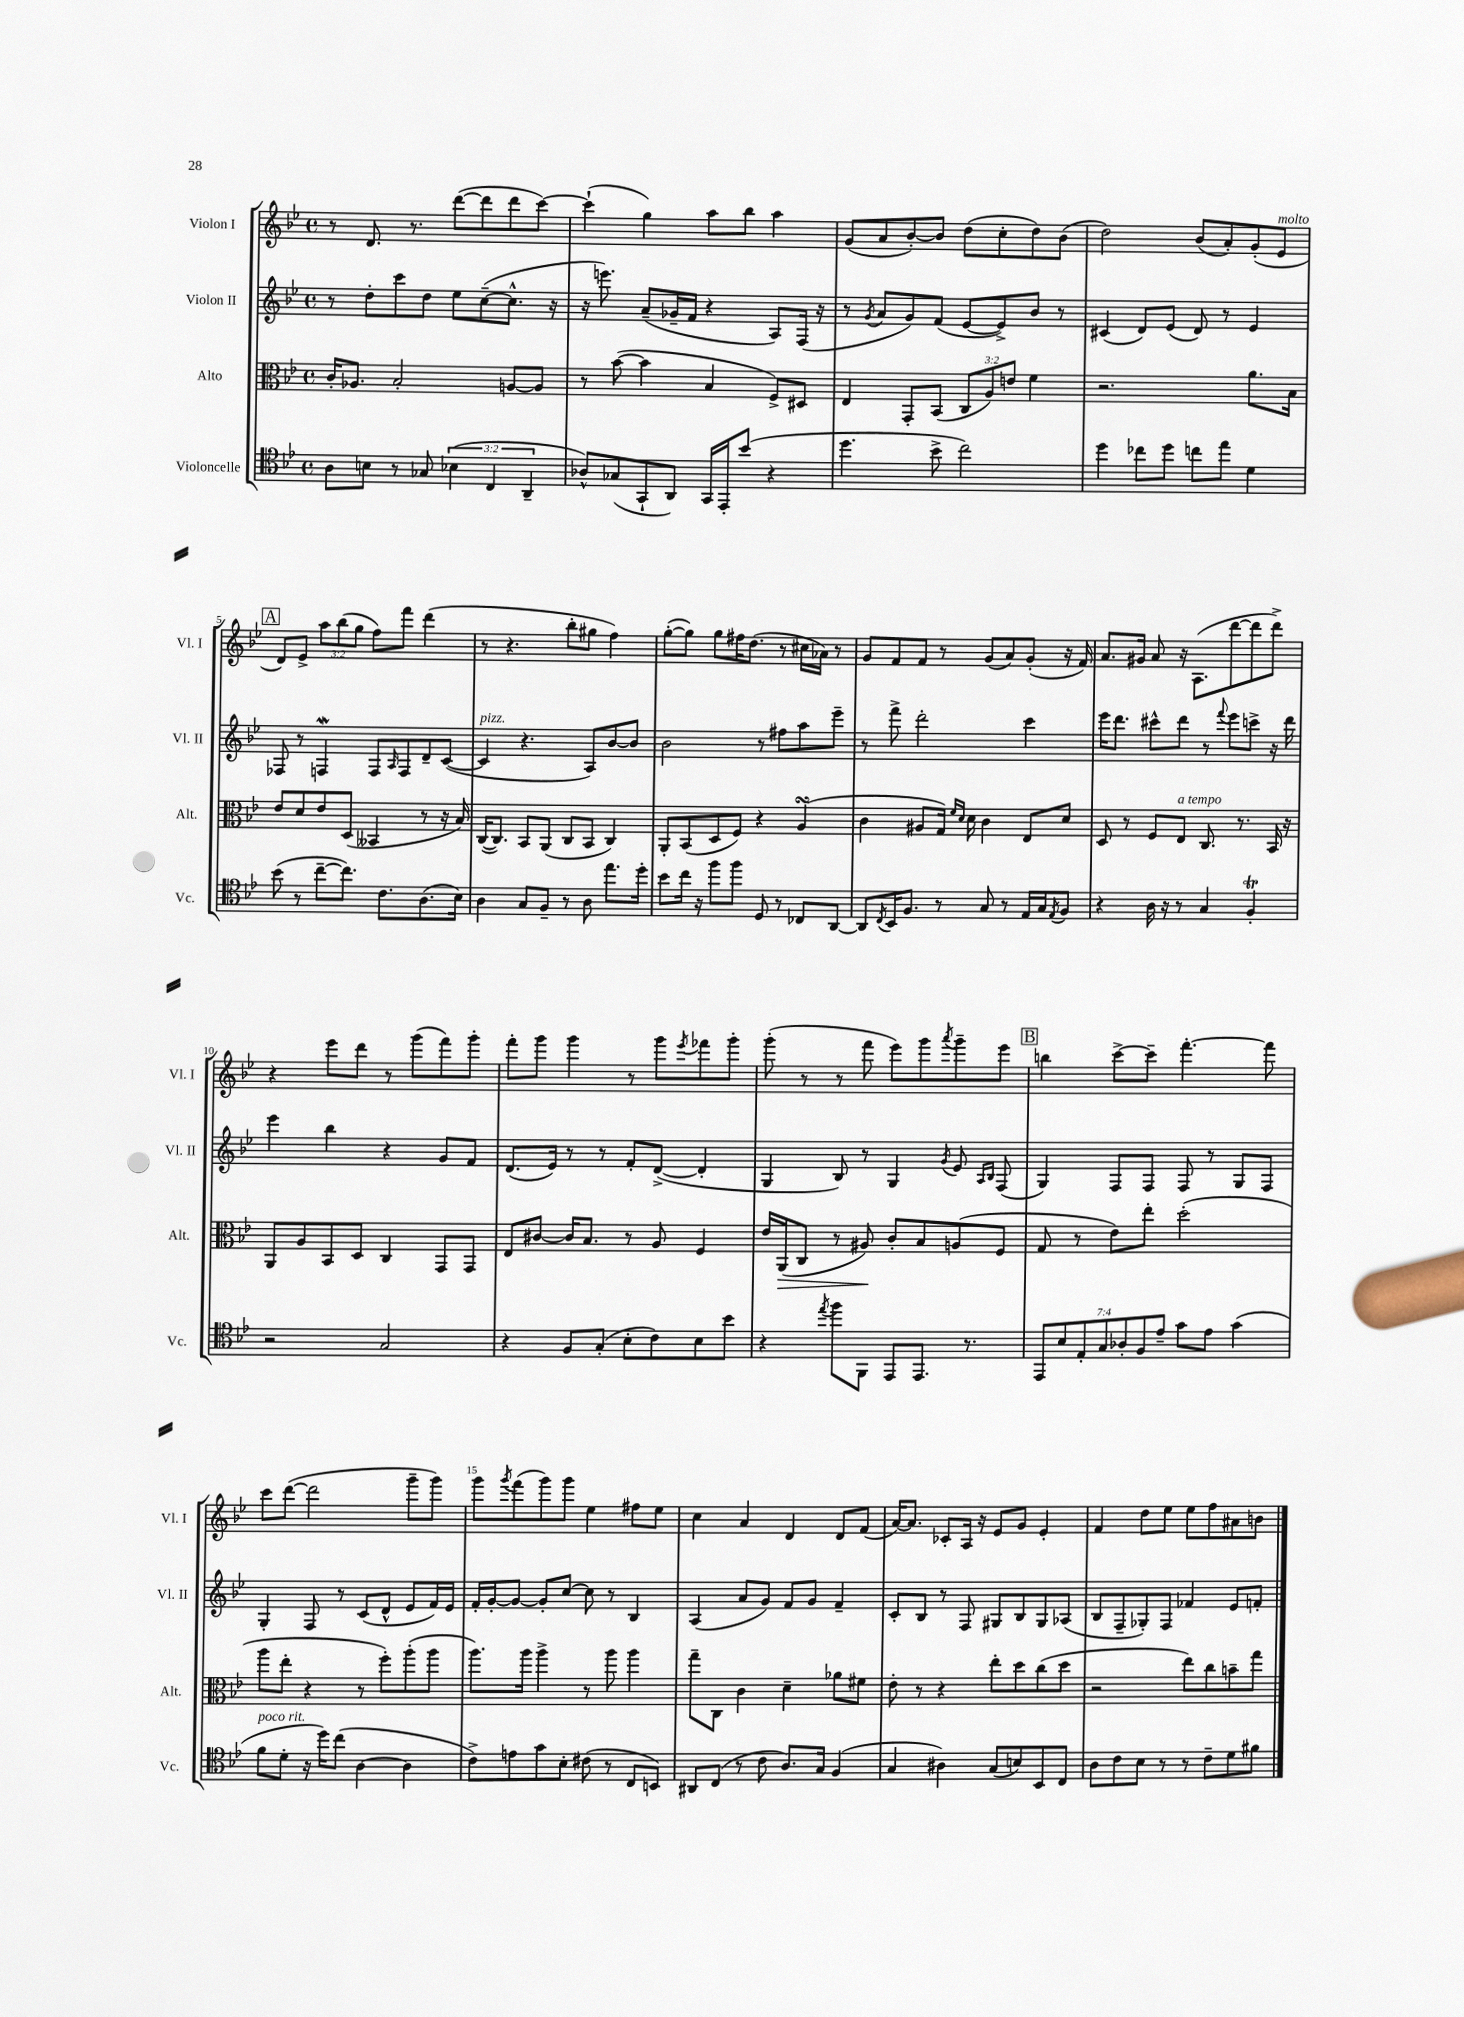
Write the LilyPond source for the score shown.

<<
\new StaffGroup <<
\new Staff = "s0" \with { instrumentName = "Violon I" shortInstrumentName = "Vl. I" } {
    \clef treble \key bes \major \defaultTimeSignature \time 4/4 \override Staff.TupletNumber.text = #tuplet-number::calc-fraction-text
    r8 d'8. r8. d'''8~( d'''8 d'''8 c'''8~) |
    c'''4-!( g''4) a''8 bes''8 a''4 |
    g'8( a'8 bes'8~-.) bes'8 d''8( c''8-. d''8) bes'8( |
    d''2) bes'8( a'8-.) g'8-.( ees'8^\markup { \italic "molto" } |
    \mark \markup { \box "A" } d'8) ees'8-> \tuplet 3/2 { a''8 bes''8( g''8 } f''8) f'''8 d'''4( |
    r8 r4. bes''8-. gis''8 f''4) |
    g''8~-.( g''8) g''8 fis''16 d''8.( r8 cis''16 aes'16) r8 |
    g'8 f'8 f'8 r8 g'8( a'8) g'8-.( r16 f'16) |
    a'8. gis'16 a'8 r16 a8.( d'''8~ d'''8 d'''8->) |
    r4 ees'''8 d'''8 r8 g'''8( f'''8) g'''8-. |
    f'''8-. g'''8 g'''4 r8 g'''8 \acciaccatura { ees'''8 } fes'''8 g'''8-. |
    g'''8-.( r8 r8 f'''8 ees'''8) g'''8 \acciaccatura { a'''8 } g'''8-- ees'''8 |
    \mark \markup { \box "B" } b''4 c'''8~-> c'''8-- f'''4.~-. f'''8 |
    c'''8 d'''8~( d'''2 g'''8-- g'''8) |
    g'''8 \acciaccatura { g'''8 } f'''8( g'''8) g'''8 ees''4 fis''8 ees''8 |
    c''4 a'4 d'4 d'8 f'8( |
    a'16~) a'8. ces'8-. a16 r16 ees'8 g'8 ees'4-. |
    f'4 d''8 ees''8 ees''8 f''8 ais'8 b'8 \bar "|." |
}
\new Staff = "s1" \with { instrumentName = "Violon II" shortInstrumentName = "Vl. II" } {
    \clef treble \key bes \major \defaultTimeSignature \time 4/4
    r8 d''8-. c'''8 d''8 ees''8 c''8~--( c''8.-^ r16 |
    r16 e'''8.) a'8--( ges'16-- f'16 r4 a8) f16( r16 |
    r8 \acciaccatura { g'8 } a'8 g'8) f'8( ees'8~ ees'8->) bes'8 r8 |
    cis'4( d'8) ees'8( d'8) r8 ees'4 |
    \mark \markup { \box "A" } fes8 r8 f4\mordent f8 \grace { a16 } f8 d'8-- c'8~( |
    c'4^\markup { \italic "pizz." } r4. a8) bes'8~ bes'8 |
    bes'2 r8 fis''8 a''8 ees'''8-- |
    r8 f'''8-> d'''2-. c'''4 |
    ees'''16 d'''8. cis'''8-^ d'''8 r8 \appoggiatura { f'''8 } ees'''8 c'''8-> r16 d'''16 |
    ees'''4 bes''4 r4 g'8 f'8 |
    d'8.( ees'16) r8 r8 f'8-. d'8~->( d'4-. |
    g4 bes8) r8 g4 \acciaccatura { g'8 } ees'8 \grace { a16 bes16 } f8( |
    \mark \markup { \box "B" } g4) f8 f8 f8 r8 g8 f8 |
    g4-. f8 r8 c'8( d'8-^ ees'8 f'16) ees'16 |
    f'16-. g'16~-. g'8~ g'8-. c''8~ c''8 r8 bes4 |
    a4( a'8 g'8) f'8 g'8 f'4-- |
    c'8-. bes8 r8 f8 gis8 bes8 gis8 aes8( |
    bes8 f8-- ges8-.) f8 fes'4 ees'8 f'8-. \bar "|." |
}
\new Staff = "s2" \with { instrumentName = "Alto" shortInstrumentName = "Alt." } {
    \clef alto \key bes \major \defaultTimeSignature \time 4/4 \override Staff.TupletNumber.text = #tuplet-number::calc-fraction-text
    c'16-. aes8. bes2-. a8~ a8 |
    r8 bes'8~( bes'4 bes4 f8->) dis8 |
    ees4 g,8-. bes,8( \tuplet 3/2 { c8 a8) e'8 } f'4 |
    r2. a'8. bes16 |
    \mark \markup { \box "A" } ees'8 d'8 ees'8 d8( beses,4 r8 r16 bes16) |
    c16~( c8.) bes,8 a,8( c8 bes,8 c4) |
    a,8-. bes,8( d8 f8) r4 a4\turn( |
    c'4 ais8 g16) \grace { f'16 d'16 } d'16 c'4 ees8 d'8 |
    d8 r8 f8 ees8^\markup { \italic "a tempo" } c8. r8. bes,16 r16 |
    a,8 a8 bes,8 d8 c4 g,8 g,8 |
    ees8 cis'8~ cis'16 bes8. r8 a8 f4 |
    ees'16 a,16\>( c8 r8 ais8\!) c'8-. bes8 a8( f8 |
    \mark \markup { \box "B" } g8 r8 ees'8) ees''8-. d''2-.( |
    a''8 ees''8-. r4 r8 f''8-.) a''8-.( a''8 |
    a''8.) a''16 a''4-> r8 a''8 a''4 |
    g''8-- c8 c'4 d'4-- aes'8 fis'8 |
    ees'8-. r8 r4 ees''8-. d''8 c''8( d''8 |
    r2 ees''8) c''8 b'8-- g''8 \bar "|." |
}
\new Staff = "s3" \with { instrumentName = "Violoncelle" shortInstrumentName = "Vc." } {
    \clef tenor \key bes \major \defaultTimeSignature \time 4/4 \override Staff.TupletNumber.text = #tuplet-number::calc-fraction-text
    a8 b8 r8 ges8 \tuplet 3/2 { bes4( c4 a,4-- } |
    aes8-^) ges8( g,8-! a,8) g,16 ees,16-. bes'8( r4 |
    d''4. bes'8-> c''2) |
    d''4 ces''8 d''8 c''8 ees''8 d'4 |
    \mark \markup { \box "A" } bes'8( r8 c''8~-- c''8.) c'8. a8.( bes16) |
    a4 g8 f8-- r8 a8 ees''8. d''16-. |
    bes'8 c''16 r16 f''8 f''8 d8 r8 ces8 a,8~ |
    a,8 \acciaccatura { c8 } bes,16 f8. r8 g8 r8 ees16 g16 \acciaccatura { ees8 } f8 |
    r4 a16 r16 r8 g4 f4-.\trill |
    r2 g2 |
    r4 f8 g8-.( bes8-. c'8) bes8 bes'8 |
    r4 \acciaccatura { ees''8 } f''8 f,8 ees,8 ees,8. r8. |
    \mark \markup { \box "B" } \tuplet 7/4 { ees,8 bes8 ees8-. g8 aes8-. f8 ees'8-- } g'8 ees'8 g'4( |
    f'8^\markup { \italic "poco rit." } d'8-. r16 d''16) c''8( a4~ a4 |
    c'8->) e'8 g'8 bes8-. cis'8( r8 c8 b,8) |
    ais,8 c8( r8 c'8 a8.) g16 f4( |
    g4 ais4) g8( b8) bes,8 c8 |
    a8 c'8 bes8 r8 r8 c'8-- d'8 fis'8 \bar "|." |
}
>>
>>
\layout { \context { \Score \override BarNumber.break-visibility = ##(#f #t #t) barNumberVisibility = #(every-nth-bar-number-visible 5) } }
